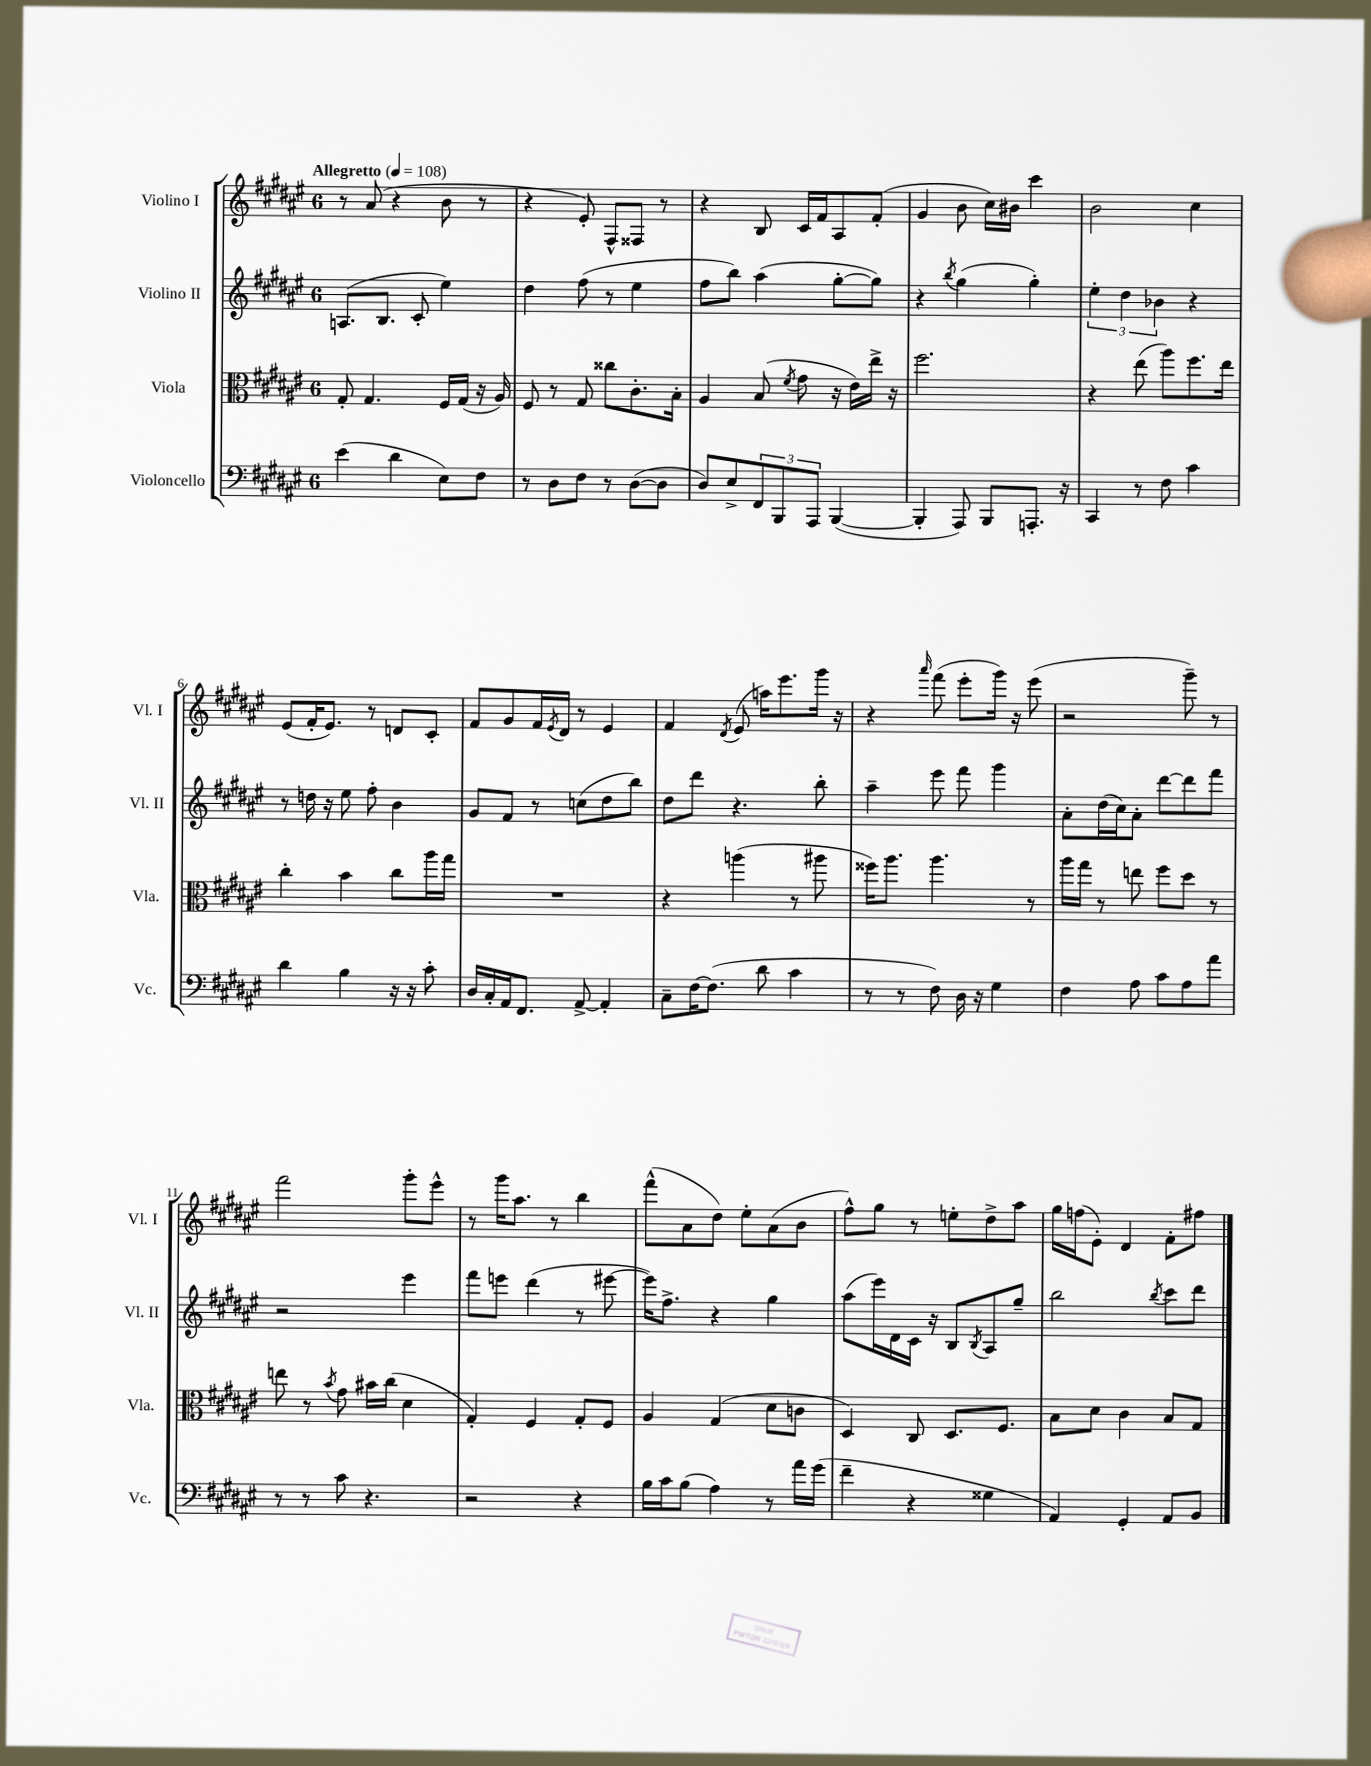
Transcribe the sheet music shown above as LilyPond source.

<<
\new StaffGroup <<
\new Staff = "s0" \with { instrumentName = "Violino I" shortInstrumentName = "Vl. I" } {
    \clef treble \key fis \major \once \override Staff.TimeSignature.style = #'single-digit \time 6/8 \tempo "Allegretto" 4 = 108
    r8 ais'8( r4 b'8 r8 |
    r4 eis'8-.) fis8-^ fisis8 r8 |
    r4 b8 cis'16 fis'16 ais8 fis'8-.( |
    gis'4 b'8 cis''16) bis'16 cis'''4 |
    b'2 cis''4 |
    eis'8( fis'16-. eis'8.) r8 d'8 cis'8-. |
    fis'8 gis'8 fis'16 \acciaccatura { eis'8 } dis'16 r8 eis'4 |
    fis'4 \acciaccatura { dis'8 } eis'8( a''16) eis'''8. gis'''16 r16 |
    r4 \grace { ais'''16 } fis'''8( eis'''8-. gis'''16) r16 eis'''8( |
    r2 gis'''8--) r8 |
    fis'''2 gis'''8-. eis'''8-^ |
    r8 gis'''16 ais''8. r8 b''4 |
    fis'''8-^( ais'8 dis''8) eis''8-. ais'8( b'8 |
    fis''8-^) gis''8 r8 e''8-. dis''8-> ais''8 |
    gis''16 f''16( eis'8-.) dis'4 fis'8-. fis''8 \bar "|." |
}
\new Staff = "s1" \with { instrumentName = "Violino II" shortInstrumentName = "Vl. II" } {
    \clef treble \key fis \major \once \override Staff.TimeSignature.style = #'single-digit \time 6/8
    a8.( b8. cis'8-. eis''4) |
    dis''4 fis''8( r8 eis''4 |
    fis''8 b''8) ais''4( gis''8~-. gis''8) |
    r4 \acciaccatura { b''8 } gis''4( gis''4-.) |
    \tuplet 3/2 { eis''4-. dis''4 bes'4 } r4 |
    r8 d''16 r16 eis''8 fis''8-. b'4 |
    gis'8 fis'8 r8 c''8( dis''8 b''8) |
    dis''8 dis'''8 r4. b''8-. |
    ais''4-- eis'''8 fis'''8 gis'''4 |
    ais'8-. dis''16( cis''16) ais'8-. dis'''8~ dis'''8 fis'''8 |
    r2 eis'''4 |
    fis'''8 e'''8 dis'''4( r8 eis'''8~ |
    eis'''16) fis''8.-> r4 gis''4 |
    ais''8( eis'''16) dis'16 cis'16 r16 b8 \acciaccatura { b8 } ais8 gis''8-- |
    b''2 \acciaccatura { b''8 } cis'''8 dis'''8 \bar "|." |
}
\new Staff = "s2" \with { instrumentName = "Viola" shortInstrumentName = "Vla." } {
    \clef alto \key fis \major \once \override Staff.TimeSignature.style = #'single-digit \time 6/8
    gis8-. gis4. fis16 gis16( r16 ais16) |
    fis8 r8 gis8 cisis''8 cis'8.-. b16-. |
    ais4 b8( \acciaccatura { fis'8 } gis'8 r16 eis'16) eis''16-> r16 |
    fis''2. |
    r4 eis''8( ais''8) fis''8. eis''16 |
    cis''4-. b'4 cis''8 ais''16 gis''16 |
    R2. |
    r4 a''4( r8 ais''8 |
    fisis''16) ais''8. ais''4. r8 |
    ais''16 gis''16 r8 e''8 fis''8 dis''8 r8 |
    e''8 r8 \acciaccatura { b'8 } gis'8 bis'16 cis''16( dis'4 |
    gis4-.) fis4 gis8-. fis8 |
    ais4 gis4( dis'8 c'8 |
    dis4) cis8 dis8. fis8. |
    b8 dis'8 cis'4 b8 gis8 \bar "|." |
}
\new Staff = "s3" \with { instrumentName = "Violoncello" shortInstrumentName = "Vc." } {
    \clef bass \key fis \major \once \override Staff.TimeSignature.style = #'single-digit \time 6/8
    eis'4( dis'4 eis8) fis8 |
    r8 dis8 fis8 r8 dis8~( dis8 |
    dis8) eis8-> \tuplet 3/2 { fis,8 b,,8 ais,,8 } b,,4~( |
    b,,4-. ais,,8) b,,8 a,,8.-. r16 |
    cis,4 r8 fis8 cis'4 |
    dis'4 b4 r16 r16 cis'8-. |
    dis16 cis16-. ais,16 fis,8. ais,8~-> ais,4-. |
    cis8-- fis16~ fis8.( dis'8 cis'4 |
    r8 r8 fis8) dis16 r16 gis4 |
    fis4 ais8 cis'8 ais8 ais'8 |
    r8 r8 cis'8 r4. |
    r2 r4 |
    b16 cis'16 b8( ais4) r8 ais'16 gis'16( |
    fis'4-- r4 gisis4 |
    ais,4) gis,4-. ais,8 b,8 \bar "|." |
}
>>
>>
